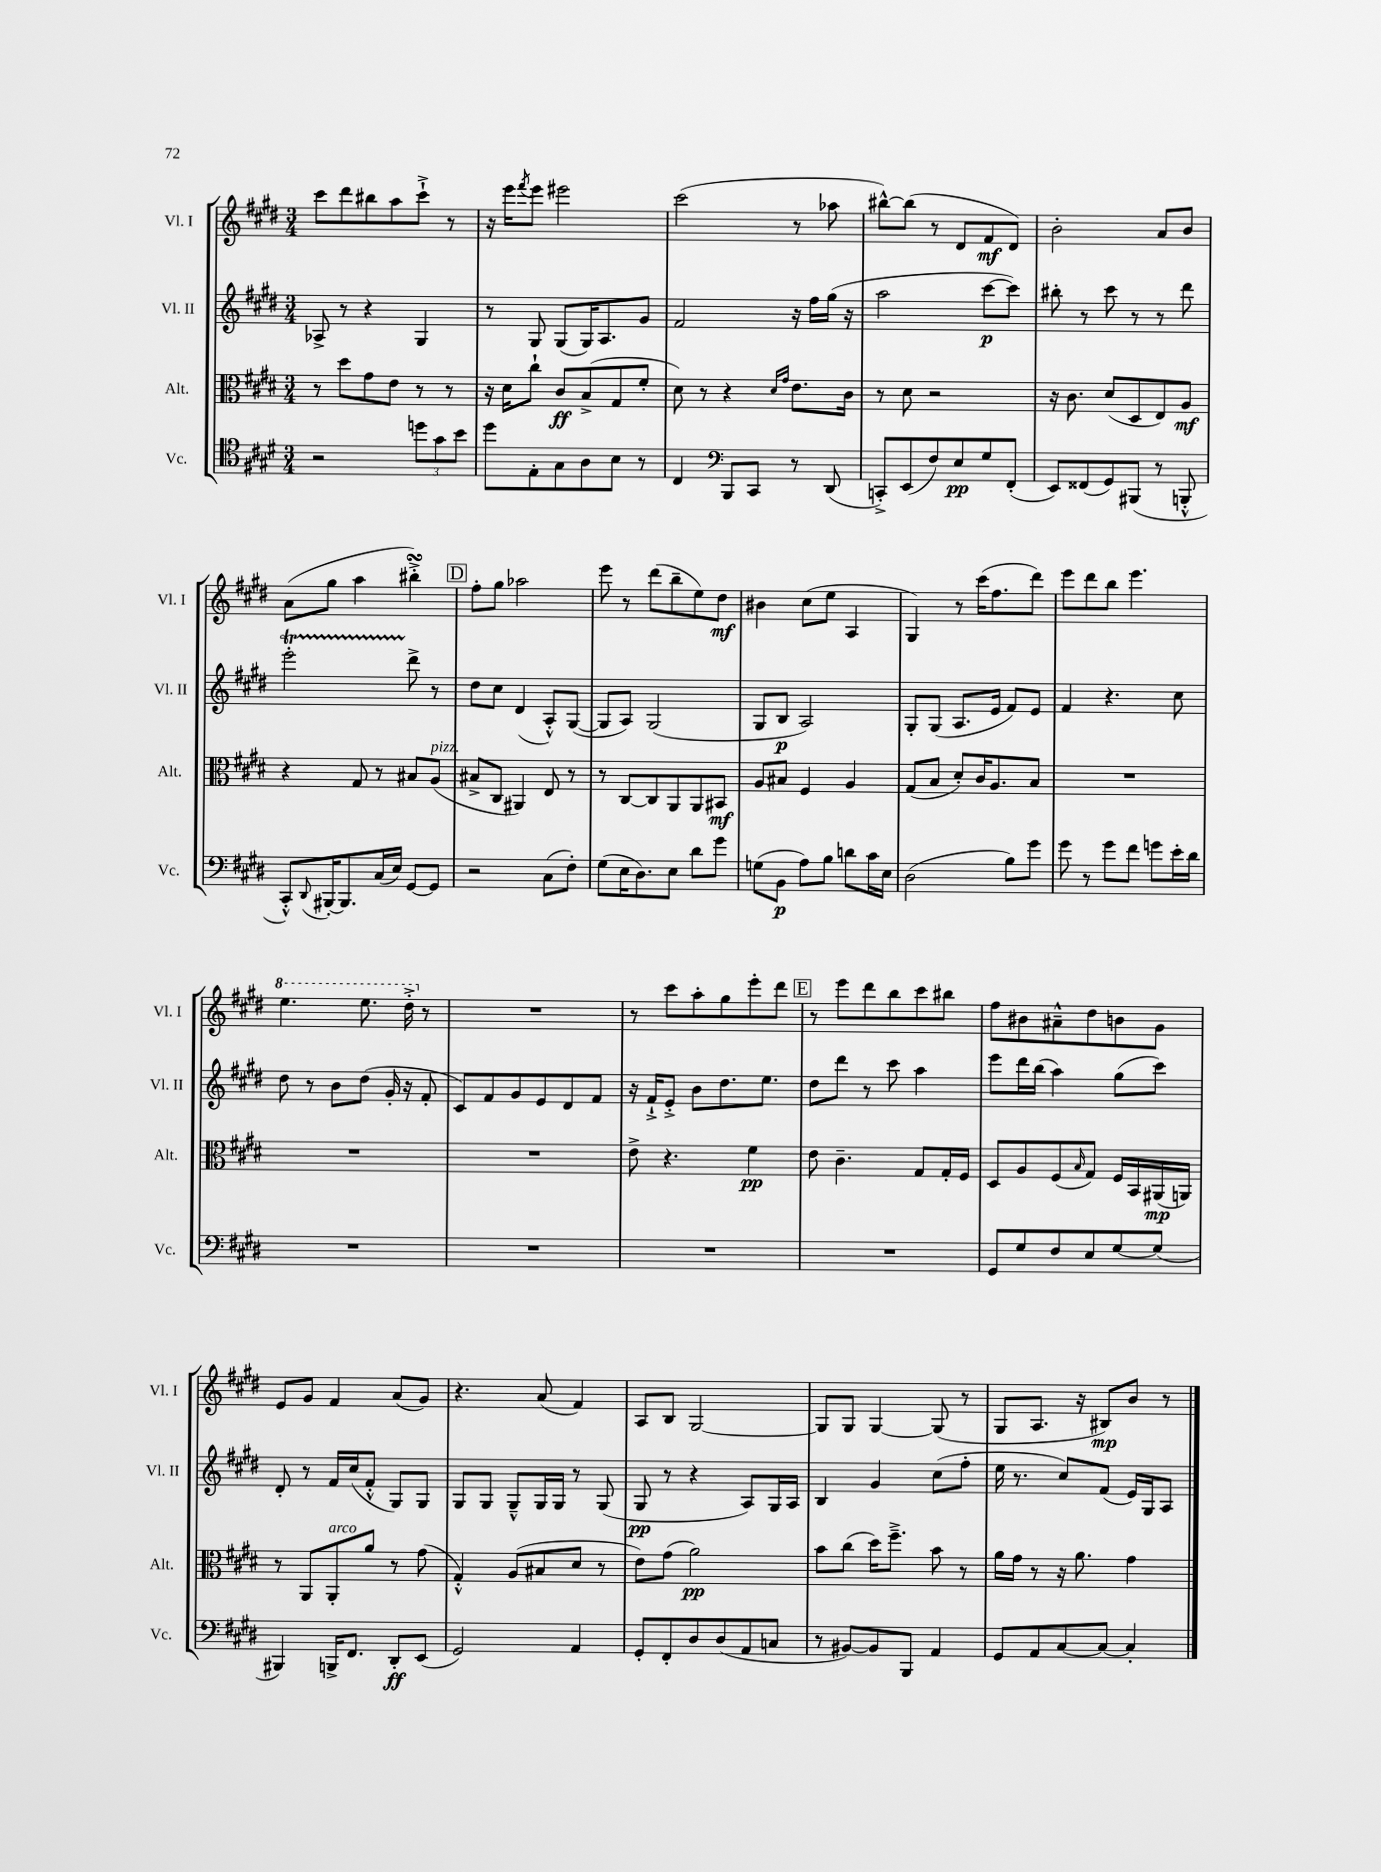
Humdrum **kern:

**kern	**kern	**kern	**kern
*staff4	*staff3	*staff2	*staff1
*clefC4	*clefC3	*clefG2	*clefG2
*k[f#c#g#d#]	*k[f#c#g#d#]	*k[f#c#g#d#]	*k[f#c#g#d#]
*M3/4	*M3/4	*M3/4	*M3/4
2r	8r	8A-^	8ccc#
.	8dd#	8r	8ddd#
.	8g#	4r	8bb#
.	8e	.	8aa
12dd	8r	4G#	8ccc#`^
12g#	.	.	.
.	8r	.	8r
12b	.	.	.
=	=	=	=
8dd#	16r	8r	16r
.	16d#	.	16eee
.	.	.	8qfff#
8E'	8cc#`	8G#	8eee
8G#	8c#	(8G#	2eee#
8A	(8B^	16G#)	.
.	.	8.A	.
8B	8G#	.	.
8r	8f#'	8g#	.
=	=	=	=
4C#	8d#)	2f#	(2ccc#
.	8r	.	.
*clefF4	*	*	*
8BBB	4r	.	.
8CC#	.	.	.
.	16qqd#	.	.
.	16qqg#	.	.
8r	8.e	16r	8r
.	.	16ff#	.
(8DD#	.	(16gg#	8aa-
.	16c#	16r	.
=	=	=	=
8CC'^)	8r	2aa	[8bb#^^)
(8EE	8d#	.	(8bb#]
8F#)	2r	.	8r
8E	.	.	8d#
8G#	.	[8ccc#	8f#
(8FF#'	.	8ccc#])	8d#)
=	=	=	=
8EE)	16r	8bb#'	2b'
.	8.c#	.	.
(8FF##	.	8r	.
8GG#)	(8d#	8ccc#	.
(8BBB#	8D#	8r	.
8r	8E)	8r	8a
8BBB'^^	8A	8ddd#	8b
=	=	=	=
8CC#'^^)	4r	2eee'	(8a
8qqDD#	.	.	.
[16BBB#'	.	.	8gg#
8.BBB#]	.	.	.
.	8G#	.	4aa
(16C#	8r	.	.
16E)	.	.	.
[8GG#	8B#	8ddd#^	4bb#'^)
8GG#]	(8A	8r	.
=	=	=	=
2r	8B#^	8dd#	8ff#'
.	8C#	8cc#	8gg#
.	4AA#)	(4d#	2aa-
(8C#	8E	8A'^^)	.
8F#')	8r	([8G#	.
=	=	=	=
(8G#	8r	8G#]	8eee
16E	[8C#	8A)	8r
8.D#)	.	.	.
.	8C#]	(2G#	(8ddd#
8E	8AA	.	8bb~
8d#	8AA	.	8ee)
8g#	8BB#	.	8dd#
=	=	=	=
(8G	8A	8G#	4b#
8BB	8B#	8B	.
8A)	4F#	2A)	(8cc#
8B	.	.	8ee
8d	4A	.	4A
16c#	.	.	.
16E	.	.	.
=	=	=	=
(2D#	(8G#	8G#'	4G#)
.	8B	(8G#	.
.	8d#')	8.A	8r
.	16c#	.	(16ccc#
.	8.A	16e	8.ff#
8B)	.	8f#)	.
8g#	8B	8e	8ddd#)
=	=	=	=
8g#	2.r	4f#	8eee
8r	.	.	8ddd#
8g#	.	4.r	8bb
8f#	.	.	4.eee
8g	.	.	.
16e'	.	8cc#	.
16d#	.	.	.
=	=	=	=
2.r	2.r	8dd#	4.eee
.	.	8r	.
.	.	8b	.
.	.	(8dd#	8.eee
.	.	16g#'	.
.	.	16r	16ddd#'^
.	.	8f#'	8r
=	=	=	=
2.r	2.r	8c#)	2.r
.	.	8f#	.
.	.	8g#	.
.	.	8e	.
.	.	8d#	.
.	.	8f#	.
=	=	=	=
2.r	8e^	16r	8r
.	.	16f#`^	.
.	4.r	8e'^	8ccc#
.	.	8b	8aa'
.	.	8.dd#	8gg#
.	4f#	.	8eee'
.	.	8.ee	.
.	.	.	8ddd#
=	=	=	=
2.r	8e	8dd#	8r
.	4.c#~	8ddd#	8eee
.	.	8r	8ddd#
.	.	8ccc#	8bb
.	8G#	4aa	8ccc#
.	16G#'	.	8bb#
.	16F#	.	.
=	=	=	=
8GG#	8D#	8eee	8ff#
8G#	8A	16ddd#	8b#
.	.	(16bb	.
8F#	(8F#	4aa)	8a#~^^
.	16qqB	.	.
8E	8G#)	.	8dd#
[8G#	16F#	(8gg#	8b
.	16BB	.	.
(8G#]	(16AA#	8ccc#)	8g#
.	16AA)	.	.
=	=	=	=
4BBB#)	8r	8d#'	8e
.	8AA	8r	8g#
16BBB^	8AA'	16f#	4f#
8.FF#	.	(16cc#	.
.	8a	8f#'^^	.
8DD#'	8r	8G#)	(8a
(8EE	(8g#	8G#	8g#)
=	=	=	=
2GG#)	4G#'^^)	8G#	4.r
.	.	8G#	.
.	(8A	8G#~^^	.
.	8B#	16G#	(8a
.	.	16G#	.
4AA	8d#	8r	4f#)
.	8r	(8G#	.
=	=	=	=
8GG#'	8e)	8G#	8A
8FF#'	(8g#	8r	8B
8D#	2a)	4r	[2G#
(8D#	.	.	.
8AA	.	8A)	.
8C	.	16G#	.
.	.	16A	.
=	=	=	=
8r	8b	4B	8G#]
[8BB#)	(8cc#	.	8G#
8BB#]	16dd#)	4g#	[4G#
.	8.ff#~^	.	.
8BBB	.	.	.
4AA	8b	(8cc#	(8G#]
.	8r	8ff#'	8r
=	=	=	=
8GG#	16a	16ee	8G#
.	16g#	8.r	.
8AA	8r	.	8.A
[8C#	16r	8cc#)	.
.	8.a	.	16r
8C#_	.	(8f#	8B#)
4C#']	4g#	16e)	8b
.	.	16G#	.
.	.	8A	8r
==	==	==	==
*-	*-	*-	*-
